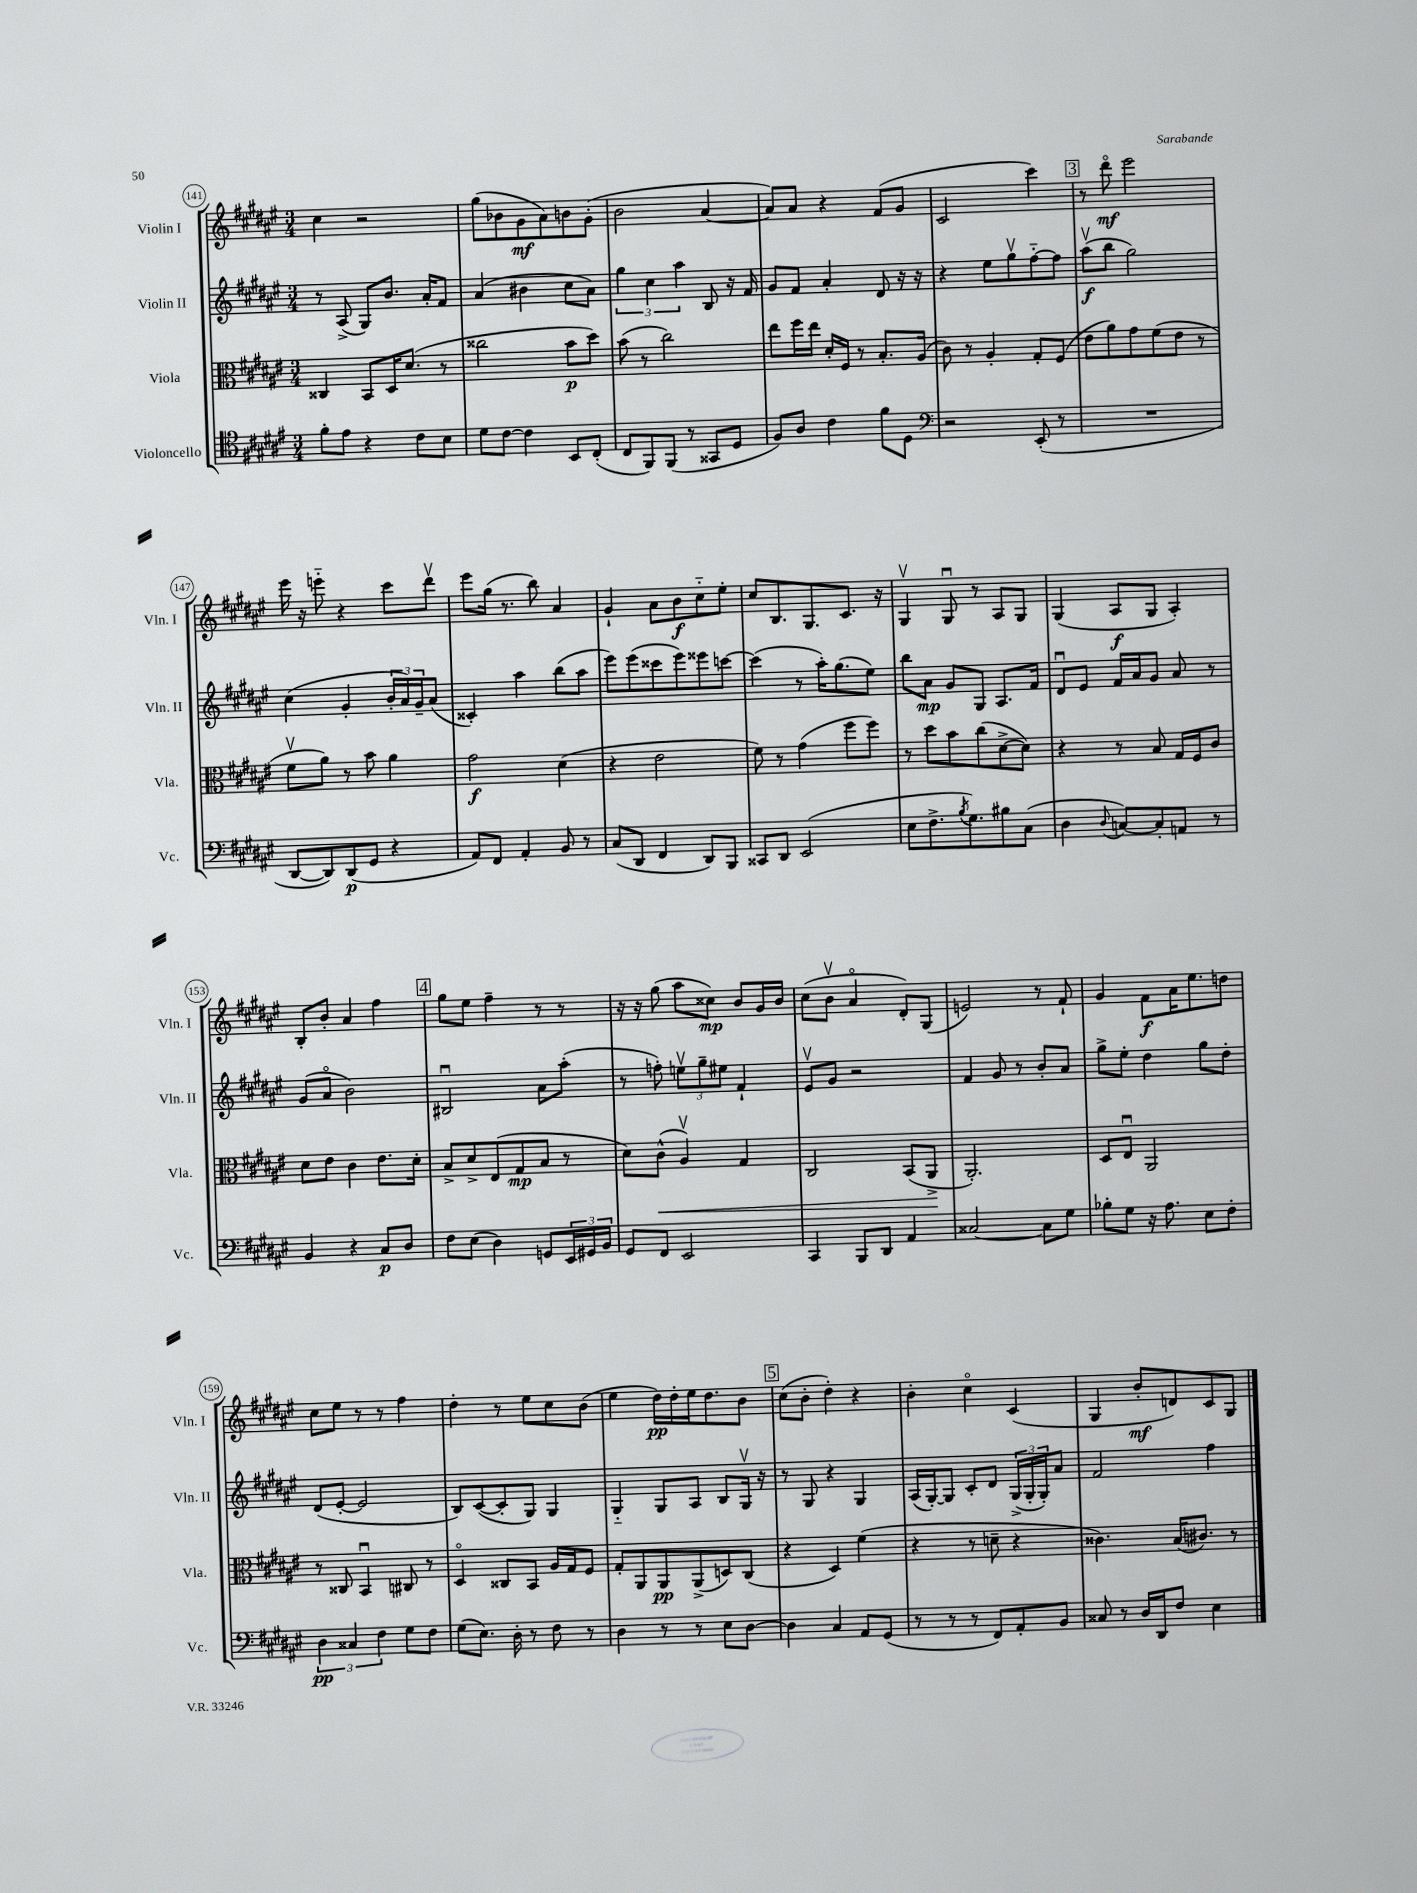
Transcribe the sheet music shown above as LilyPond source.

<<
\new StaffGroup <<
\new Staff = "s0" \with { instrumentName = "Violin I" shortInstrumentName = "Vln. I" } {
    \clef treble \key fis \major \numericTimeSignature \time 3/4
    cis''4 r2 |
    gis''8( bes'8 gis'8\mf ais'8) b'8 gis'8-.( |
    b'2 ais'4~ |
    ais'8) ais'8 r4 fis'8( gis'8 |
    cis'2 cis'''4) |
    \mark \markup { \box "3" } r8 dis'''8\flageolet\mf eis'''2 |
    eis'''16 r16 e'''8-_ r4 cis'''8 dis'''8\upbow |
    eis'''8 gis''16( r8. b''8) ais'4 |
    gis'4-! ais'8 b'8\f cis''8-_ eis''8-. |
    cis''8 b8. gis8. cis'8. r16 |
    gis4\upbow gis8\downbow r8 ais8 gis8 |
    gis4( ais8\f gis8 ais4-.) |
    b8-. b'8-. ais'4 fis''4 |
    \mark \markup { \box "4" } gis''8 eis''8 fis''4-- r8 r8 |
    r16 r16 gis''8( ais''8 cisis''8\mp) b'8 gis'16 b'16 |
    cis''8( b'8\upbow ais'4\flageolet dis'8-.) gis8( |
    e'2) r8 fis'8-! |
    gis'4 fis'8\f ais'16 eis''8. d''8 |
    cis''8 eis''8 r8 r8 fis''4 |
    dis''4-. r8 eis''8 cis''8 b'8( |
    eis''4 dis''16\pp) dis''16-. eis''16 dis''8. b'8 |
    \mark \markup { \box "5" } cis''8( b'8-. dis''4-.) r4 |
    b'4-. cis''4\flageolet cis'4( |
    gis4 b'8-.\mf d'8) cis'8 gis8 \bar "|." |
}
\new Staff = "s1" \with { instrumentName = "Violin II" shortInstrumentName = "Vln. II" } {
    \clef treble \key fis \major \numericTimeSignature \time 3/4
    r8 ais8->( gis8) b'8. ais'16-. fis'8 |
    ais'4( bis'4 cis''8 ais'8) |
    \tuplet 3/2 { gis''4 cis''4 ais''4 } b8 r16 fis'16 |
    gis'8 fis'8 ais'4-. dis'8 r16 r16 |
    r4 eis''8 gis''8\upbow fis''8~-_ fis''8 |
    \mark \markup { \box "3" } ais''8\upbow\f( b''8 gis''2) |
    cis''4( gis'4-. \tuplet 3/2 { b'16-. ais'16) gis'16-- } ais'8( |
    cisis'4-.) ais''4 b''8( ais''8 |
    eis'''8) eis'''8( cisis'''8 eis'''8) eisis'''8 c'''8~ |
    c'''4( r8 ais''16-.) gis''8.( eis''8) |
    b''8 ais'8\mp gis'8 gis8 ais8. fis'16 |
    dis'8\downbow eis'8 fis'16 ais'16 gis'8 ais'8 r8 |
    gis'8( ais'8\flageolet b'2) |
    \mark \markup { \box "4" } bis2\downbow ais'8 ais''8-.( |
    r8 f''8-.) \tuplet 3/2 { e''8\upbow gis''8-- eis''8 } fis'4-! |
    eis'8\upbow gis'8 r2 |
    fis'4 gis'8 r8 b'8-. ais'8 |
    gis''8-> eis''8-. dis''4 gis''8 dis''8-. |
    dis'8( eis'8~-. eis'2 |
    b8) cis'8~( cis'8-. gis8) gis4 |
    gis4-_ gis8 ais8 b8 gis16\upbow r16 |
    \mark \markup { \box "5" } r8 gis8 r4 gis4 |
    ais16( gis16~-.) gis8 cis'8-. dis'8 \tuplet 3/2 { gis16->( gis16-. gis16-.) } ais'8 |
    fis'2 fis''4 \bar "|." |
}
\new Staff = "s2" \with { instrumentName = "Viola" shortInstrumentName = "Vla." } {
    \clef alto \key fis \major \numericTimeSignature \time 3/4
    cisis4 b,8 dis16 dis'8.( r8 |
    cisis''2 b'8\p dis''8) |
    b'8( r8 cis''2) |
    eis''8 fis''16 eis''16 dis'16-. fis16 r8 b8.-. ais16( |
    cis'8) r8 ais4-. gis8-. fis8( |
    \mark \markup { \box "3" } eis'8 ais'8) gis'8 fis'8( eis'8 r8 |
    fis'8\upbow ais'8) r8 b'8 ais'4 |
    gis'2\f dis'4( |
    r4 eis'2 |
    fis'8) r8 gis'4( fis''8 fis''8) |
    r8 dis''8 b'8 cis''8( dis'8~-> dis'8) |
    r4 r8 b8 gis16 fis16 cis'8 |
    dis'8 eis'8 cis'4 eis'8. dis'16-. |
    \mark \markup { \box "4" } b8-> dis'8-> eis8( gis8\mp b8 r8 |
    dis'8) cis'8-^\<( ais4\upbow) gis4 |
    cis2 b,8( ais,8->\! |
    ais,2.-.) |
    dis8 eis8\downbow ais,2 |
    r8 cisis8 b,4\downbow cis8 r8 |
    dis4\flageolet cisis8 b,8 ais16 gis16 fis8 |
    gis8-. ais,8 ais,8\pp ais,8->( d8) cis8( |
    \mark \markup { \box "5" } r4 dis4) fis'4( |
    r4 r8 d'8-- r4 |
    cisis'4.) b16( cis'8.) r8 \bar "|." |
}
\new Staff = "s3" \with { instrumentName = "Violoncello" shortInstrumentName = "Vc." } {
    \clef tenor \key fis \major \numericTimeSignature \time 3/4
    fis'8-. eis'8 r4 cis'8 b8 |
    dis'8 cis'8~ cis'4 b,8 cis8-.( |
    cis8 fis,8) fis,8( r8 gisis,8 dis8 |
    fis8) ais8 cis'4 fis'8 dis8 |
    \clef bass r2 eis,8-.( r8 |
    \mark \markup { \box "3" } R2. |
    dis,8~ dis,8) dis,8\p( gis,8 r4 |
    ais,8) fis,8 ais,4-. b,8 r8 |
    cis8( dis,8 fis,4 dis,8) b,,8 |
    cisis,8 dis,8 eis,2( |
    eis8 fis8.-> \acciaccatura { b8 } gis8.) bis8 cis8( |
    dis4 \appoggiatura { dis8 } c8~) c8-. a,8 r8 |
    b,4 r4 cis8\p dis8 |
    \mark \markup { \box "4" } fis8 eis8( dis4) g,8 \tuplet 3/2 { eis,16 gis,16 b,16 } |
    gis,8 fis,8 eis,2 |
    cis,4 b,,8 dis,8 ais,4 |
    cisis2~ cisis8 gis8 |
    bes8-. gis8 r16 ais8. eis8 fis8-. |
    \tuplet 3/2 { dis4\pp cisis4 fis4 } gis8 fis8 |
    gis8( eis8.) dis16-. r8 fis8 r8 |
    dis4 r8 r8 eis8 dis8~ |
    \mark \markup { \box "5" } dis4 cis4 ais,8 gis,8( |
    r8 r8 r8 fis,8) ais,8-. b,8 |
    cisis8 r8 dis16 dis,16 fis8 eis4 \bar "|." |
}
>>
>>
\layout { \context { \Score currentBarNumber = #141 \override BarNumber.stencil = #(make-stencil-circler 0.1 0.3 ly:text-interface::print) } }
